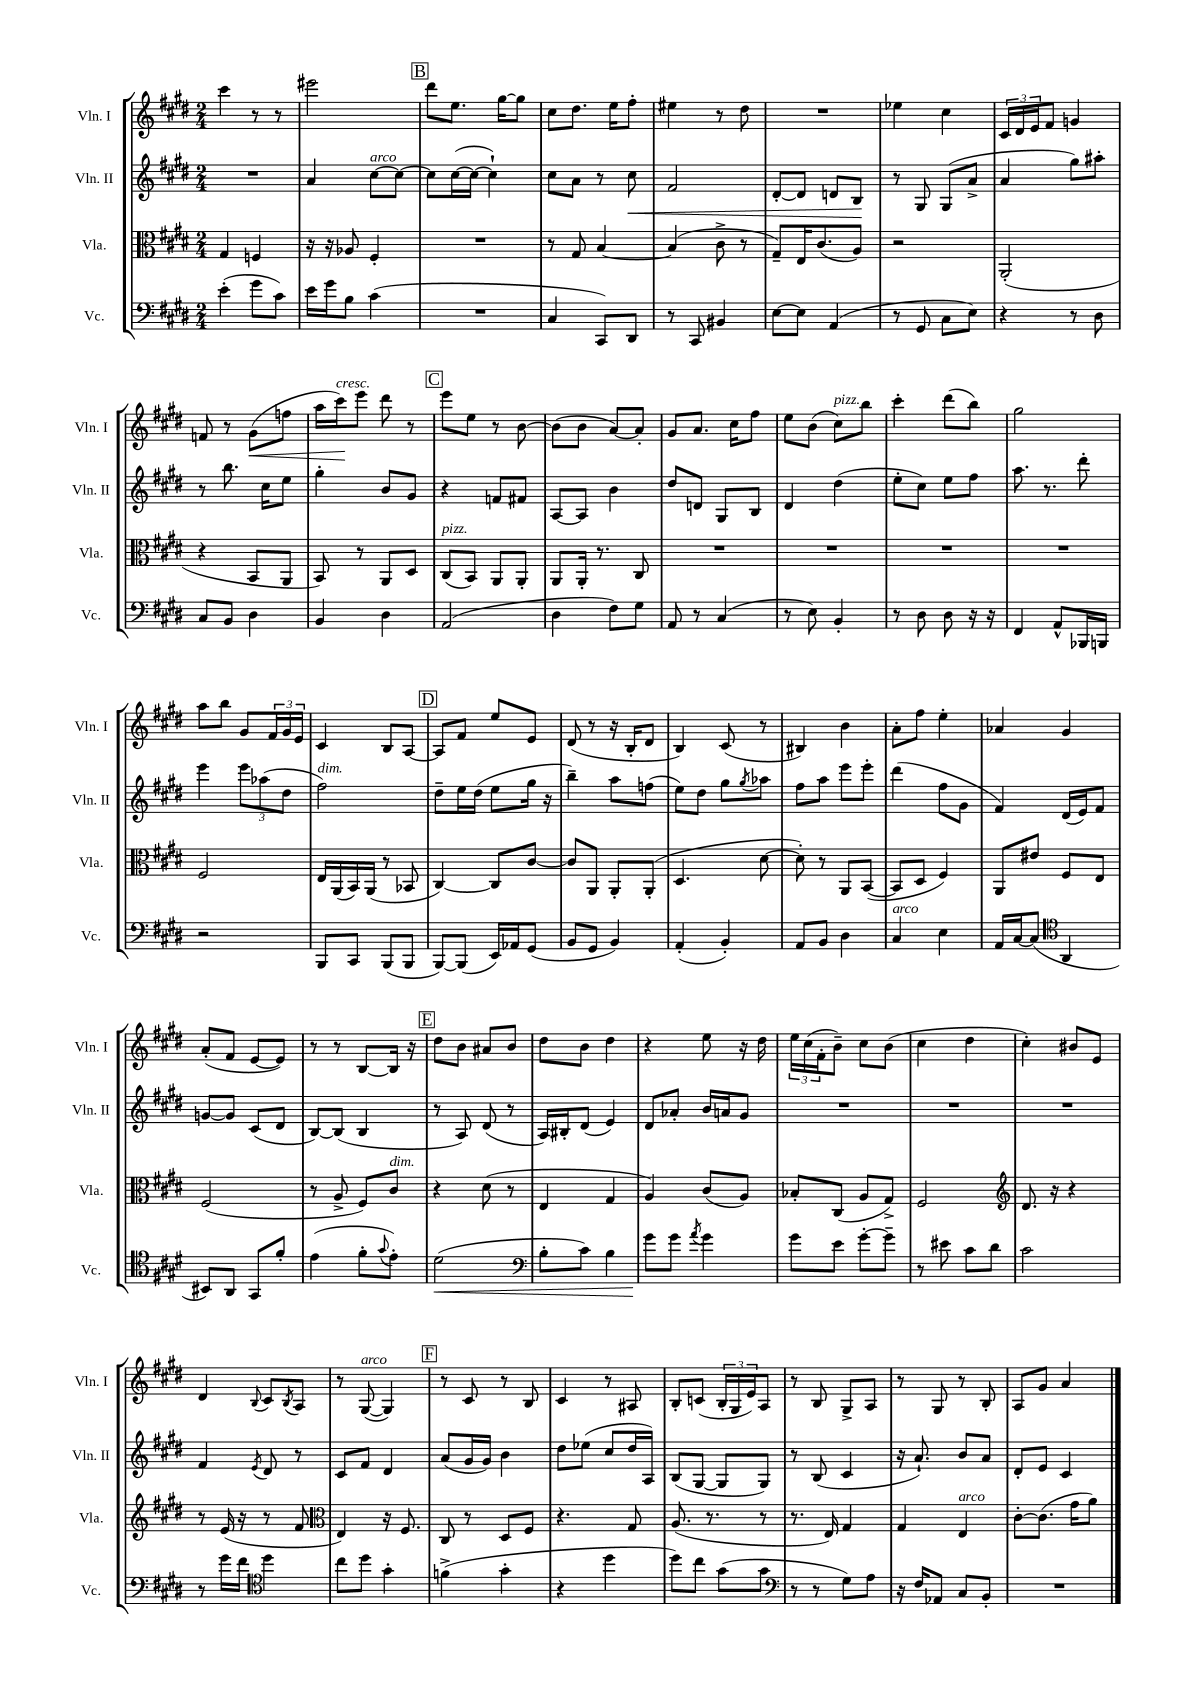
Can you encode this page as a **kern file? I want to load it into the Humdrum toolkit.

**kern	**dynam	**kern	**kern	**dynam	**kern	**dynam
*part4	*part4	*part3	*part2	*part2	*part1	*part1
*staff4	*staff4	*staff3	*staff2	*staff2	*staff1	*staff1
*I"Vc.	*	*I"Vla.	*I"Vln. II	*	*I"Vln. I	*
*I'Vc.	*	*I'Vla.	*I'Vln. II	*	*I'Vln. I	*
*clefF4	*	*clefC3	*clefG2	*	*clefG2	*
*k[f#c#g#d#]	*	*k[f#c#g#d#]	*k[f#c#g#d#]	*	*k[f#c#g#d#]	*
*M2/4	*	*M2/4	*M2/4	*	*M2/4	*
=77	=77	=77	=77	=77	=77	=77
(4e'\	.	4G#/	2r	.	4ccc#\	.
8g#\L	.	4Fn/	.	.	8r	.
8c#\J)	.	.	.	.	8r	.
=78	=78	=78	=78	=78	=78	=78
16e\LL	.	16r	4a/	.	2eee#X\	.
16g#\J	.	16r	.	.	.	.
8B\J	.	8A-X/	.	.	.	.
!	!	!	!LO:TX:a:i:t=arco	!	!	!
(4c#\	.	4F#'/	[8cc#\L	.	.	.
.	.	.	8cc#\J_	.	.	.
!!LO:REH:place=s1:t=B
=79	=79	=79	=79	=79	=79	=79
2r	.	2r	8cc#\L]	.	8ddd#\L	.
.	.	.	([16cc#\L	.	8.ee\J	.
.	.	.	16cc#\JJ_	.	.	.
.	.	.	4cc#`\])	.	.	.
.	.	.	.	.	[16gg#\KL	.
.	.	.	.	.	8gg#\J]	.
=80	=80	=80	=80	=80	=80	=80
4C#/	.	8r	8cc#\L	.	8cc#\L	.
.	.	8G#/	8a\J	.	8.dd#\J	.
8CC#/L)	.	[4B/	8r	.	.	.
.	.	.	.	.	16ee\KL	.
!	!	!	!	!LO:HP:b	!	!
8DD#/J	.	.	8cc#\	<	8ff#'\J	.
=81	=81	=81	=81	=81	=81	=81
8r	.	(4B/]	2f#/	.	4ee#X\	.
8CC#/	.	.	.	.	.	.
4BB#X/	.	8c#^\	.	.	8r	.
.	.	8r	.	.	8dd#\	.
=82	=82	=82	=82	=82	=82	=82
[8E\L	.	8G#~/L)	[8d#'/L	.	2r	.
8E\J]	.	16E/K	8d#/J]	.	.	.
.	.	(8.c#/	.	.	.	.
(4AA/	.	.	8dn/L	.	.	.
.	.	8A/J)	8B/J	.	.	.
.	.	.	.	[	.	.
=83	=83	=83	=83	=83	=83	=83
8r	.	2r	8r	.	4ee-X\	.
8GG#/	.	.	8G#/	.	.	.
8C#\L	.	.	(8G#/L	.	4cc#\	.
8E\J)	.	.	8a^/J	.	.	.
=84	=84	=84	=84	=84	=84	=84
4r	.	(2AA'/	4a/	.	24c#/LL	.
.	.	.	.	.	24d#/	.
.	.	.	.	.	24e/J	.
.	.	.	.	.	8f#/J	.
8r	.	.	8gg#\L)	.	4gn/	.
8D#\	.	.	8aa#X'\J	.	.	.
!!LO:LB:g=z
=85	=85	=85	=85	=85	=85	=85
8C#/L	.	4r	8r	.	8fn/	.
8BB/J	.	.	8.bb\	.	8r	.
!	!	!	!	!	!	!LO:HP:b
4D#\	.	8BB/L	.	.	(8g#\L	<
.	.	.	16cc#\KL	.	.	.
.	.	8AA/J	8ee\J	.	8ffn\J	.
=86	=86	=86	=86	=86	=86	=86
4BB/	.	8BB/)	4gg#'\	.	16aa\LL	.
!	!	!	!	!	!LO:TX:a:i:t=cresc.	!
.	.	.	.	.	16ccc#\J)	.
.	.	8r	.	.	8eee\J	[
4D#\	.	8AA/L	8b/L	.	8ddd#\	.
.	.	8D#/J	8g#/J	.	8r	.
!!LO:REH:place=s1:t=C
=87	=87	=87	=87	=87	=87	=87
!	!	!LO:TX:a:i:t=pizz.	!	!	!	!
(2AA/	.	(8C#/L	4r	.	8eee\L	.
.	.	8BB/J)	.	.	8ee\J	.
.	.	8AA/L	8fn/L	.	8r	.
.	.	8AA'/J	8f#X/J	.	[8b\	.
=88	=88	=88	=88	=88	=88	=88
4D#\	.	8AA/L	[8A/L	.	(8b\L]	.
.	.	16AA'/Jk	8A/J]	.	8b\J	.
.	.	8.r	.	.	.	.
8F#\L)	.	.	4b\	.	[8a/L)	.
8G#\J	.	8C#/	.	.	8a'/J]	.
=89	=89	=89	=89	=89	=89	=89
8AA/	.	2r	8dd#/L	.	8g#/L	.
8r	.	.	8dn/J	.	8.a/J	.
(4C#/	.	.	8G#/L	.	.	.
.	.	.	.	.	16cc#\KL	.
.	.	.	8B/J	.	8ff#\J	.
=90	=90	=90	=90	=90	=90	=90
8r	.	2r	4d#/	.	8ee\L	.
8E\)	.	.	.	.	(8b\J	.
!	!	!	!	!	!LO:TX:a:i:t=pizz.	!
4BB'/	.	.	(4dd#\	.	8cc#\L)	.
.	.	.	.	.	8bb\J	.
=91	=91	=91	=91	=91	=91	=91
8r	.	2r	8ee'\L	.	4ccc#'\	.
8D#\	.	.	8cc#\J)	.	.	.
8D#\	.	.	8ee\L	.	(8ddd#\L	.
16r	.	.	8ff#\J	.	8bb\J)	.
16r	.	.	.	.	.	.
=92	=92	=92	=92	=92	=92	=92
4FF#/	.	2r	8.aa\	.	2gg#\	.
.	.	.	8.r	.	.	.
8AA^^/L	.	.	.	.	.	.
16BBB-X/L	.	.	8ddd#'\	.	.	.
16BBBn/JJ	.	.	.	.	.	.
!!LO:LB:g=z
=93	=93	=93	=93	=93	=93	=93
2r	.	2F#/	4eee\	.	8aa\L	.
.	.	.	.	.	8bb\J	.
.	.	.	12eee\L	.	8g#/L	.
.	.	.	(12aa-X\	.	.	.
.	.	.	.	.	24f#/L	.
.	.	.	12dd#\J	.	24g#/	.
.	.	.	.	.	24e/JJ	.
=94	=94	=94	=94	=94	=94	=94
!	!	!	!LO:TX:a:i:t=dim.	!	!	!
8BBB/L	.	16E/LL	2ff#\)	.	4c#/	.
.	.	(16AA/	.	.	.	.
8CC#/J	.	16BB/)	.	.	.	.
.	.	(16AA/JJ	.	.	.	.
(8BBB/L	.	8r	.	.	8B/L	.
8BBB/J	.	8BB-X/	.	.	[8A/J	.
!!LO:REH:place=s1:t=D
=95	=95	=95	=95	=95	=95	=95
[8BBB/L)	.	[4C#/)	8dd#~\L	.	8A/L]	.
(8BBB/J]	.	.	16ee\L	.	8f#/J	.
.	.	.	(16dd#\JJ	.	.	.
16EE/LL)	.	8C#/L]	8ee\L	.	8ee/L	.
16AA-X/J	.	.	.	.	.	.
(8GG#/J	.	[8c#/J	16gg#\Jk	.	8e/J	.
.	.	.	16r	.	.	.
=96	=96	=96	=96	=96	=96	=96
8BB/L	.	8c#/L]	4bb~\)	.	(8d#/	.
8GG#/J	.	8AA/J	.	.	8r	.
4BB/)	.	8AA'/L	8aa\L	.	16r	.
.	.	.	.	.	16B'/KL	.
.	.	(8AA'/J	(8ffn\J	.	8d#/J	.
=97	=97	=97	=97	=97	=97	=97
(4AA'/	.	4.D#/	8ee\L)	.	4B/)	.
.	.	.	8dd#\J	.	.	.
4BB'/)	.	.	8gg#\L	.	(8c#/	.
.	.	.	8qgg#/	.	.	.
.	.	[8d#\	8aa-X\J	.	8r	.
=98	=98	=98	=98	=98	=98	=98
8AA/L	.	8d#'\])	8ff#\L	.	4B#X/)	.
8BB/J	.	8r	8aa\J	.	.	.
4D#\	.	8AA/L	8eee\L	.	4b\	.
.	.	([8BB/J	8eee'\J	.	.	.
=99	=99	=99	=99	=99	=99	=99
!LO:TX:a:i:t=arco	!	!	!	!	!	!
4C#/	.	8BB/L]	(4ddd#\	.	8a'\L	.
.	.	8D#/J	.	.	8ff#\J	.
4E\	.	4F#/)	8ff#\L	.	4ee'\	.
.	.	.	8g#\J	.	.	.
=100	=100	=100	=100	=100	=100	=100
16AA/LL	.	8AA/L	4f#/)	.	4a-X/	.
[16C#/J	.	.	.	.	.	.
(8C#/J]	.	8e#X/J	.	.	.	.
*clefC4	*	*	*	*	*	*
4AA/	.	8F#/L	(16d#/LL	.	4g#/	.
.	.	.	16e/J)	.	.	.
.	.	8E/J	8f#/J	.	.	.
!!LO:LB:g=z
=101	=101	=101	=101	=101	=101	=101
8BB#X/L)	.	(2F#/	[8gn/L	.	(8a'/L	.
8AA/J	.	.	8g/J]	.	8f#/J	.
8GG#/L	.	.	(8c#/L	.	[8e/L	.
8f#'/J	.	.	8d#/J	.	8e/J])	.
=102	=102	=102	=102	=102	=102	=102
(4e\	.	8r	[8B/L)	.	8r	.
.	.	8A^/	(8B/J]	.	8r	.
8f#'\L	.	8F#/L)	4B/	.	[8B/L	.
8qqg#/	.	.	.	.	.	.
!	!	!LO:TX:a:i:t=dim.	!	!	!	!
8e'\J)	.	8c#/J	.	.	16B/Jk]	.
.	.	.	.	.	16r	.
!!LO:REH:place=s1:t=E
=103	=103	=103	=103	=103	=103	=103
!	!LO:HP:b	!	!	!	!	!
(2d#\	<	4r	8r	.	8dd#\L	.
.	.	.	8A/)	.	8b\J	.
.	.	(8d#\	(8d#/	.	8a#X/L	.
.	.	8r	8r	.	8b/J	.
=104	=104	=104	=104	=104	=104	=104
*clefF4	*	*	*	*	*	*
8B'\L	.	4E/	16A/LL)	.	8dd#\L	.
.	.	.	16B#X'/J	.	.	.
8c#\J)	.	.	(8d#/J	.	8b\J	.
4B\	.	4G#/	4e/)	.	4dd#\	.
=105	=105	=105	=105	=105	=105	=105
8g#\L	.	4A/)	8d#/L	.	4r	.
8g#\J	[	.	8a-X'/J	.	.	.
8qa/	.	.	.	.	.	.
4g#\	.	(8c#/L	16b/LL	.	8ee\	.
.	.	.	16an/J	.	.	.
.	.	8A/J)	8g#/J	.	16r	.
.	.	.	.	.	16dd#\	.
=106	=106	=106	=106	=106	=106	=106
8g#\L	.	8B-X'/L	2r	.	24ee\LL	.
.	.	.	.	.	(24cc#\	.
.	.	.	.	.	24f#'\J	.
8e\J	.	(8C#/J	.	.	8b~\J)	.
[8g#'\L	.	8A/L	.	.	8cc#\L	.
8g#~\J]	.	8G#^/J)	.	.	(8b\J	.
=107	=107	=107	=107	=107	=107	=107
8r	.	2F#/	2r	.	4cc#\	.
8e#X\	.	.	.	.	.	.
8c#\L	.	.	.	.	4dd#\	.
8d#\J	.	.	.	.	.	.
=108	=108	=108	=108	=108	=108	=108
*	*	*clefG2	*	*	*	*
2c#\	.	8.d#/	2r	.	4cc#'\)	.
.	.	16r	.	.	.	.
.	.	4r	.	.	8b#X/L	.
.	.	.	.	.	8e/J	.
!!LO:LB:g=z
=109	=109	=109	=109	=109	=109	=109
8r	.	8r	4f#/	.	4d#/	.
16g#\LL	.	(16e/	.	.	.	.
16f#\JJ	.	16r	.	.	.	.
*clefC4	*	*	*	*	*	*
.	.	.	8qe/	.	8qqB/	.
4dd#\	.	8r	8d#/	.	8c#/L	.
.	.	.	.	.	8qB/	.
.	.	8f#/	8r	.	8A/J	.
=110	=110	=110	=110	=110	=110	=110
*	*	*clefC3	*	*	*	*
8cc#\L	.	4E/)	8c#/L	.	8r	.
!	!	!	!	!	!LO:TX:a:i:t=arco	!
8dd#\J	.	.	8f#/J	.	([8G#/	.
4g#'\	.	16r	4d#/	.	4G#/])	.
.	.	8.F#/	.	.	.	.
!!LO:REH:place=s1:t=F
=111	=111	=111	=111	=111	=111	=111
(4fn^\	.	8C#/	(8a/L	.	8r	.
.	.	8r	16g#/L	.	8c#/	.
.	.	.	16g#/JJ)	.	.	.
4g#'\	.	8D#/L	4b\	.	8r	.
.	.	8F#/J	.	.	8B/	.
=112	=112	=112	=112	=112	=112	=112
4r	.	4.r	8dd#\L	.	4c#/	.
.	.	.	(8ee-X\J	.	.	.
4dd#\	.	.	8cc#/L	.	8r	.
.	.	8G#/	16dd#/L	.	8A#X/	.
.	.	.	16A/JJ)	.	.	.
=113	=113	=113	=113	=113	=113	=113
8dd#\L)	.	(8.A/	(8B/L	.	8B'/L	.
8cc#\J	.	.	[8G#/J	.	(8cn/J	.
.	.	8.r	.	.	.	.
(8g#\L	.	.	8G#/L]	.	24B'/LL	.
.	.	.	.	.	24G#/	.
.	.	.	.	.	24e/J)	.
8g#\J	.	8r	8G#/J)	.	8A/J	.
=114	=114	=114	=114	=114	=114	=114
*clefF4	*	*	*	*	*	*
8r	.	8.r	8r	.	8r	.
8r	.	.	(8B/	.	8B/	.
.	.	16E/)	.	.	.	.
8G#\L)	.	4G#/	4c#/	.	8G#^/L	.
8A\J	.	.	.	.	8A/J	.
=115	=115	=115	=115	=115	=115	=115
16r	.	4G#/	16r	.	8r	.
16F#/KL	.	.	8.a`/)	.	.	.
8AA-X/J	.	.	.	.	8G#/	.
!	!	!LO:TX:a:i:t=arco	!	!	!	!
8C#/L	.	4E/	8b/L	.	8r	.
8BB'/J	.	.	8a/J	.	8B'/	.
=116	=116	=116	=116	=116	=116	=116
2r	.	[8c#'\L	8d#'/L	.	8A/L	.
.	.	(8.c#\J]	8e/J	.	8g#/J	.
.	.	.	4c#/	.	4a/	.
.	.	16g#\KL	.	.	.	.
.	.	8a\J)	.	.	.	.
==	==	==	==	==	==	==
*-	*-	*-	*-	*-	*-	*-
